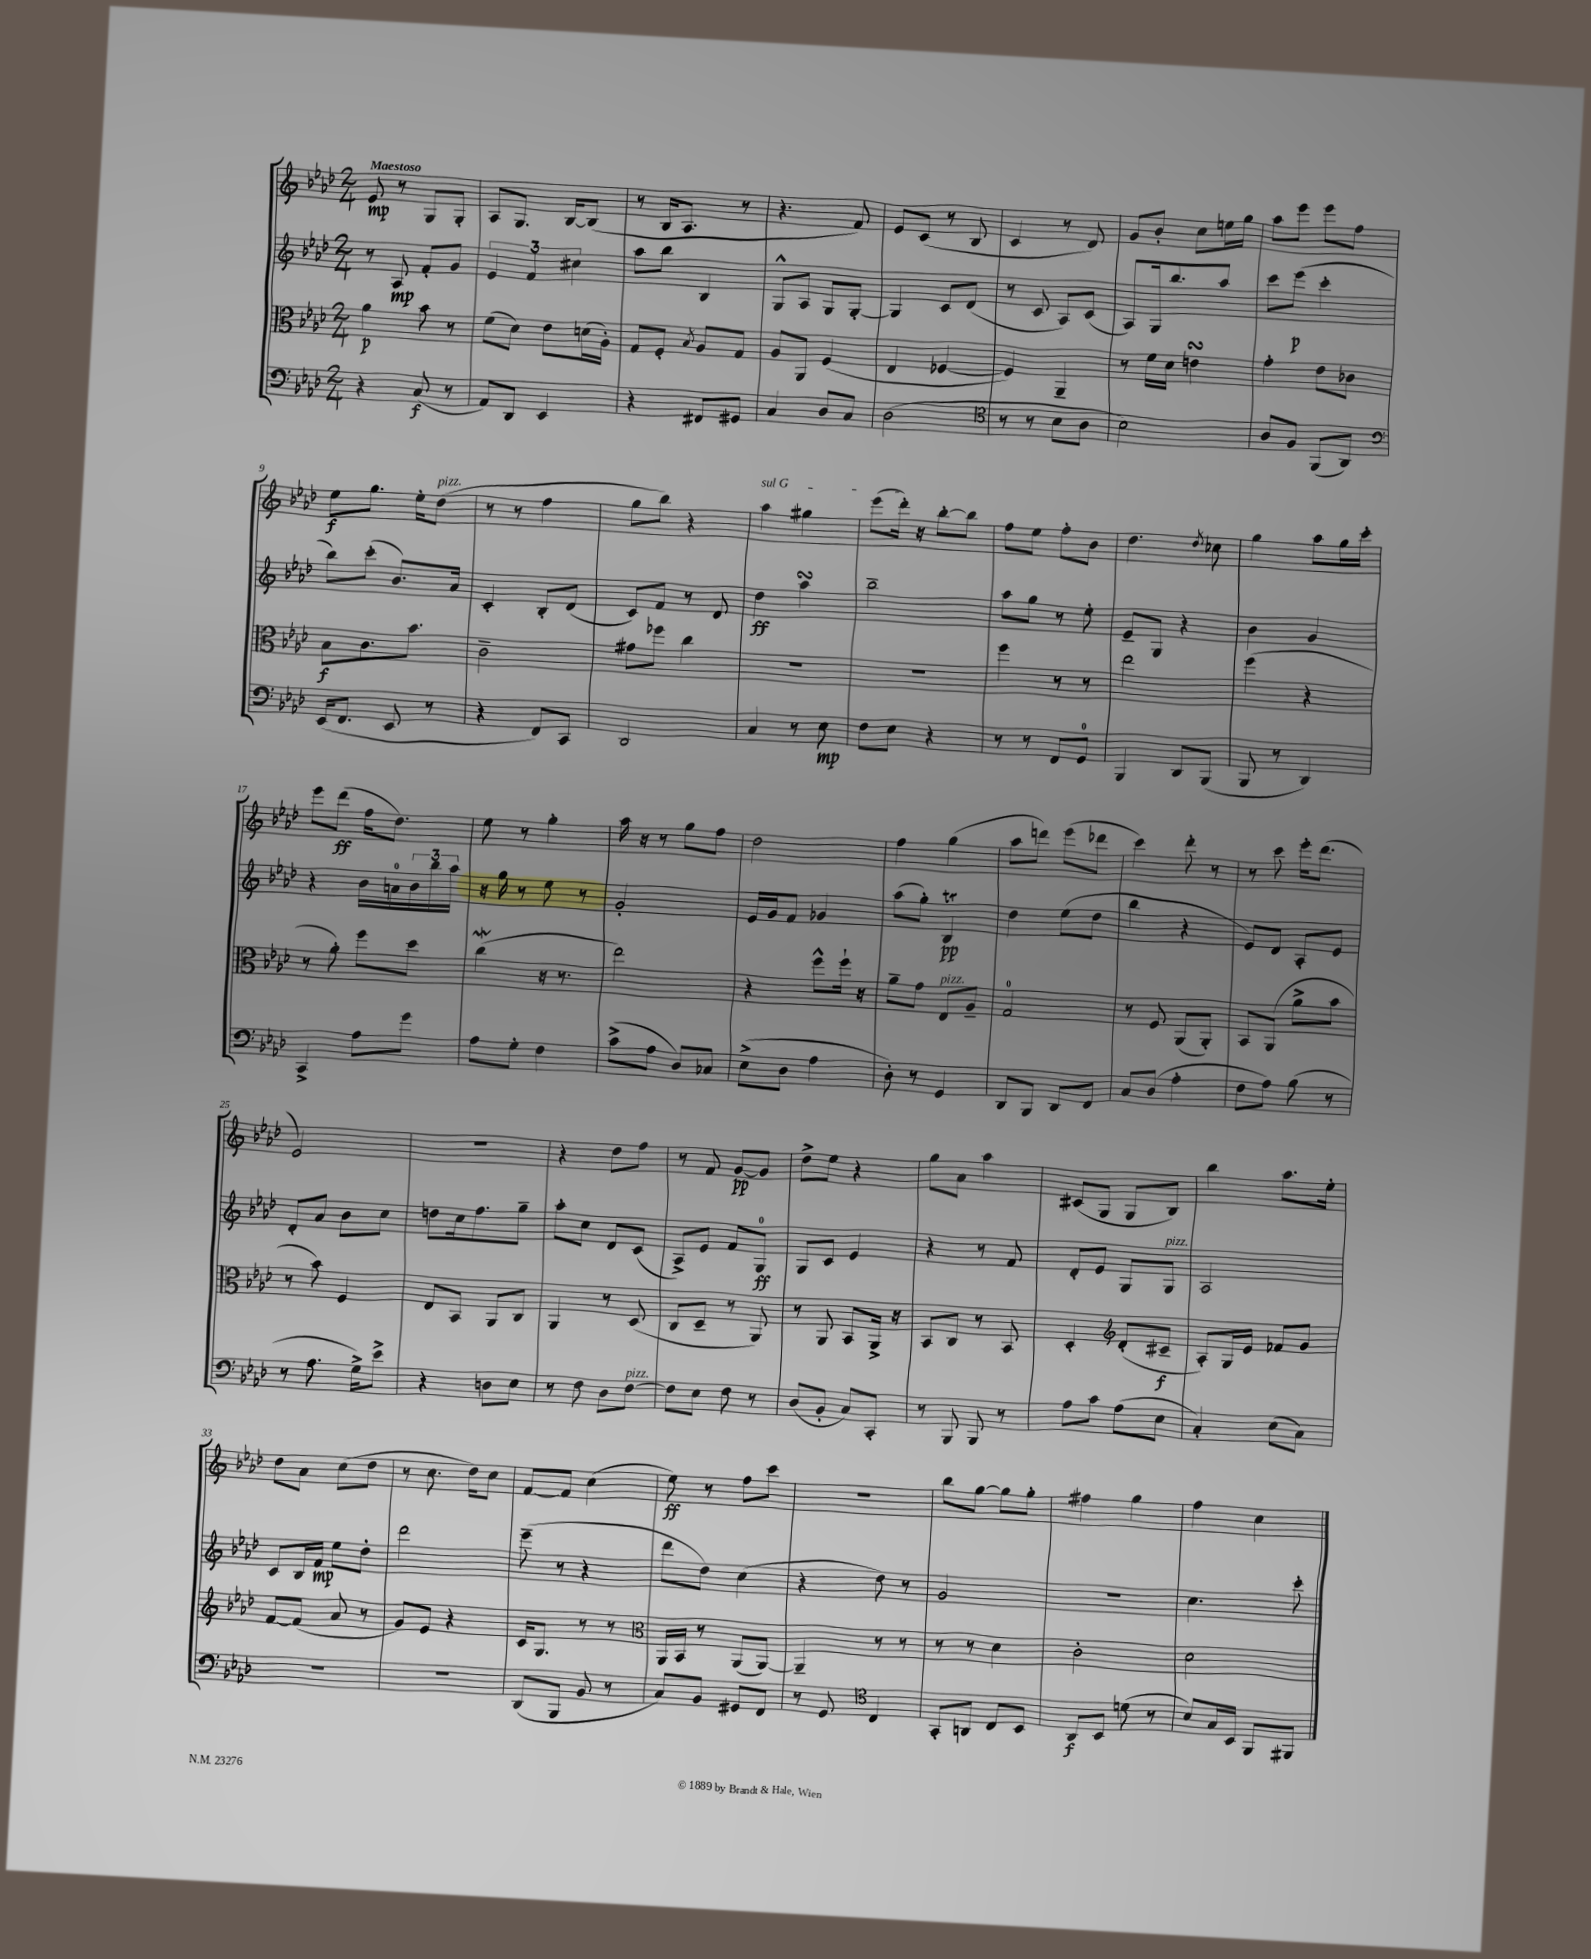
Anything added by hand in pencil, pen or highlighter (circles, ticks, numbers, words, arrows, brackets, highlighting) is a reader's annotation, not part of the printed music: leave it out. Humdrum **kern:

**kern	**kern	**kern	**kern
*staff4	*staff3	*staff2	*staff1
*clefF4	*clefC3	*clefG2	*clefG2
*k[b-e-a-d-]	*k[b-e-a-d-]	*k[b-e-a-d-]	*k[b-e-a-d-]
*M2/4	*M2/4	*M2/4	*M2/4
4r	4a-	8r	8e-
.	.	8A-	8r
(8C	8b-	8f'	8G
8r	8r	8g	8G'
=	=	=	=
8AA-)	(8f	6e-	8A-
8DD-	8d-)	.	8.G
.	.	6f	.
4EE-	8e-	.	.
.	.	.	[16B-
.	.	6cc#	.
.	(16d	.	(8B-]
.	16A-')	.	.
=	=	=	=
4r	8G	8aa-	8r
.	8F'	8bb-	16B-
.	.	.	8.A-
.	8qB-	.	.
8FF#	8A-	4B-	.
8GG#	8G	.	8r
=	=	=	=
4C	8A-	8G^^	4.r
.	8AA-	8A-	.
8D-	(4F	8G	.
8C	.	[8G'	8f)
=	=	=	=
(2D-	4E-	4G]	8e-
.	.	.	(8c
.	[4F-	8c	8r
.	.	(8d-	8B-
=	=	=	=
*clefC4	*	*	*
8r	4F-])	8r	4c
8r	.	8c	.
8B-	4AA-~	8A-)	8r
8A-	.	(8c	8d-)
=	=	=	=
2B-)	8r	8A-)	8g
.	16f	16G	8b-'
.	16d-	8.bb-	.
.	4e	.	8cc
.	.	8aa-	16ee
.	.	.	16gg
=	=	=	=
8A-	4g'	8ccc	8aa-
8F	.	(8eee-	8eee-
(8FF	8e-	4ccc'	8eee-
8AA-)	8c-	.	8ff
=	=	=	=
*clefF4	*	*	*
(16EE-	8B-	8bb-)	8ee-
8.FF	.	.	.
.	8.c	(8ccc'	8.gg
8EE-	.	8.b-)	.
.	8.b-	.	16ee-'
8r	.	.	(8dd-
.	.	16a-	.
=	=	=	=
4r	2c~	4c'	8r
.	.	.	8r
8FF)	.	8B-'	4ff
8CC	.	(8d-	.
=	=	=	=
2DD-	8g#	8c)	8gg
.	8ff-	8f	8bb-)
.	4cc	8r	4r
.	.	8d-	.
=	=	=	=
4C	2r	4dd-	4aa-
8r	.	4aa-	4gg#
8E-	.	.	.
=	=	=	=
8F	2r	2bb-~	(8eee-
8E-	.	.	16ddd-')
.	.	.	16r
4r	.	.	[8bb-'
.	.	.	8bb-]
=	=	=	=
8r	4ff	8aa-	8ff
8r	.	8gg	8ee-
8FF	8r	8r	8ff'
8GG	8r	8ee-'	8b-
=	=	=	=
4BBB-	2ee-	8e-~	4.dd-
.	.	8G	.
8DD-	.	4r	.
.	.	.	8qdd-
(8BBB-	.	.	8cc-
=	=	=	=
8BBB-	(4ff	4b-	4gg
8r	.	.	.
4DD-)	4r	4g	8aa-
.	.	.	16gg
.	.	.	16ccc'
=	=	=	=
4CC^	8r	4r	8eee-
.	8a-')	.	(8ddd-
8A-	8ff	16b-	16ff
.	.	16a	8.dd-)
8g	8dd-	24b-	.
.	.	24bb-	.
.	.	24aa-	.
=	=	=	=
8A-	(4cc	16r	8ee-
.	.	16gg	.
8G'	.	8r	8r
4F	16r	8ee-	4gg'
.	8.r	.	.
.	.	8r	.
=	=	=	=
(8c^	2ee-)	2g'	16aa-
.	.	.	16r
8A-	.	.	8r
8D-)	.	.	8gg
8C-	.	.	8ff
=	=	=	=
(8E-^	4r	16e-	2dd-
.	.	16g	.
8D-	.	8f	.
4A-	8ff^^	4g-	.
.	16ff`	.	.
.	16r	.	.
=	=	=	=
8D-')	8a-~	(8aa-	4ff
8r	8g	8gg')	.
4GG	8E-	4B-	(4gg
.	8A-~	.	.
=	=	=	=
8DD-	2G	4dd-	8aa-
8BBB-	.	.	8ddd)
8DD-	.	(8ee-	(8eee-
8FF	.	8dd-	8ddd-
=	=	=	=
8C	8r	4bb-	4ccc)
(8D-	8F	.	.
4A-'	(8AA-	4r	8ddd-'
.	8AA-')	.	8r
=	=	=	=
8F	8BB-	8e-)	8r
8A-)	(8AA-	8d-	8ccc
(8B-	8a-^	8A-'	16eee-'
.	.	.	(8.ddd-
8r	8b-	8e-	.
=	=	=	=
8r	8r	8d-'	2e-)
8.A-	8b-)	8a-	.
.	4F	8b-	.
16G^)	.	.	.
8e-^	.	8cc	.
=	=	=	=
4r	8E-	8dd	2r
.	8BB-	16cc	.
.	.	8.ff	.
8D	8AA-	.	.
8E-	8C	8gg~	.
=	=	=	=
8r	4AA-	8aa-'	4r
8F	.	8cc	.
8D-	8r	8d-	8dd-
[8F	(8D-	(8c	8ff
=	=	=	=
8F]	8C	8A-^)	8r
8E-	8D-~	8e-	8f
8F	8r	8f	[8g
8r	8AA-)	8G	8g]
=	=	=	=
(8D-	8r	8G	8dd-^
8BB-'	8AA-	8c	8ee-
8C)	8BB-	4e-	4r
8CC'	16AA-^	.	.
.	16r	.	.
=	=	=	=
8r	8BB-	4r	8gg
8BBB-	8C	.	8a-
8BBB-	8r	8r	4aa-
8r	8BB-	8f	.
=	=	=	=
8A-	4D-'	8d-'	(8c#
8c	.	8e-	8G
*	*clefG2	*	*
(8A-	(8d-'	8G	8G
8E-	8c#~	8G	8B-)
=	=	=	=
4C')	8A-')	2A-	4bb-
.	16G	.	.
.	16e-	.	.
(8E-	8f-	.	8.aa-
8C)	8g	.	.
.	.	.	16ee-'
=	=	=	=
2r	[8f	8c	8dd-
.	(8f]	16B-	8a-
.	.	16f	.
.	8a-	8ee-	(8cc
.	8r	8dd-'	8dd-
=	=	=	=
2r	8g)	2ddd-	8r
.	8e-	.	8.cc
.	4r	.	.
.	.	.	16dd-)
.	.	.	8cc
=	=	=	=
(8DD-	16c	(8eee-~	[8f
.	8.G	.	.
8BBB-	.	8r	8f]
8BB-	8r	4r	(4cc
8r	8r	.	.
=	=	=	=
*	*clefC3	*	*
8C)	16AA-	8ddd-	8ee-)
.	16BB-	.	.
8BB-	8r	8dd-)	8r
8GG#	(8AA-	(4cc	8ff
8FF	[8AA-)	.	8ccc
=	=	=	=
8r	4AA-~]	4r	2r
8GG	.	.	.
*clefC4	*	*	*
4C	8r	8dd-)	.
.	8r	8r	.
=	=	=	=
8GG'	8r	2g	8bb-
8AA	8r	.	[8gg
8C	4d-	.	8gg]
8BB-	.	.	8gg'
=	=	=	=
8AA-	2c'	2r	4ff#
8BB-	.	.	.
(8d	.	.	4gg
8r	.	.	.
=	=	=	=
8B-)	2d-	4.cc	4ff
16G	.	.	.
16BB-	.	.	.
8FF	.	.	4cc
8FF#	.	8ccc'	.
==	==	==	==
*-	*-	*-	*-
